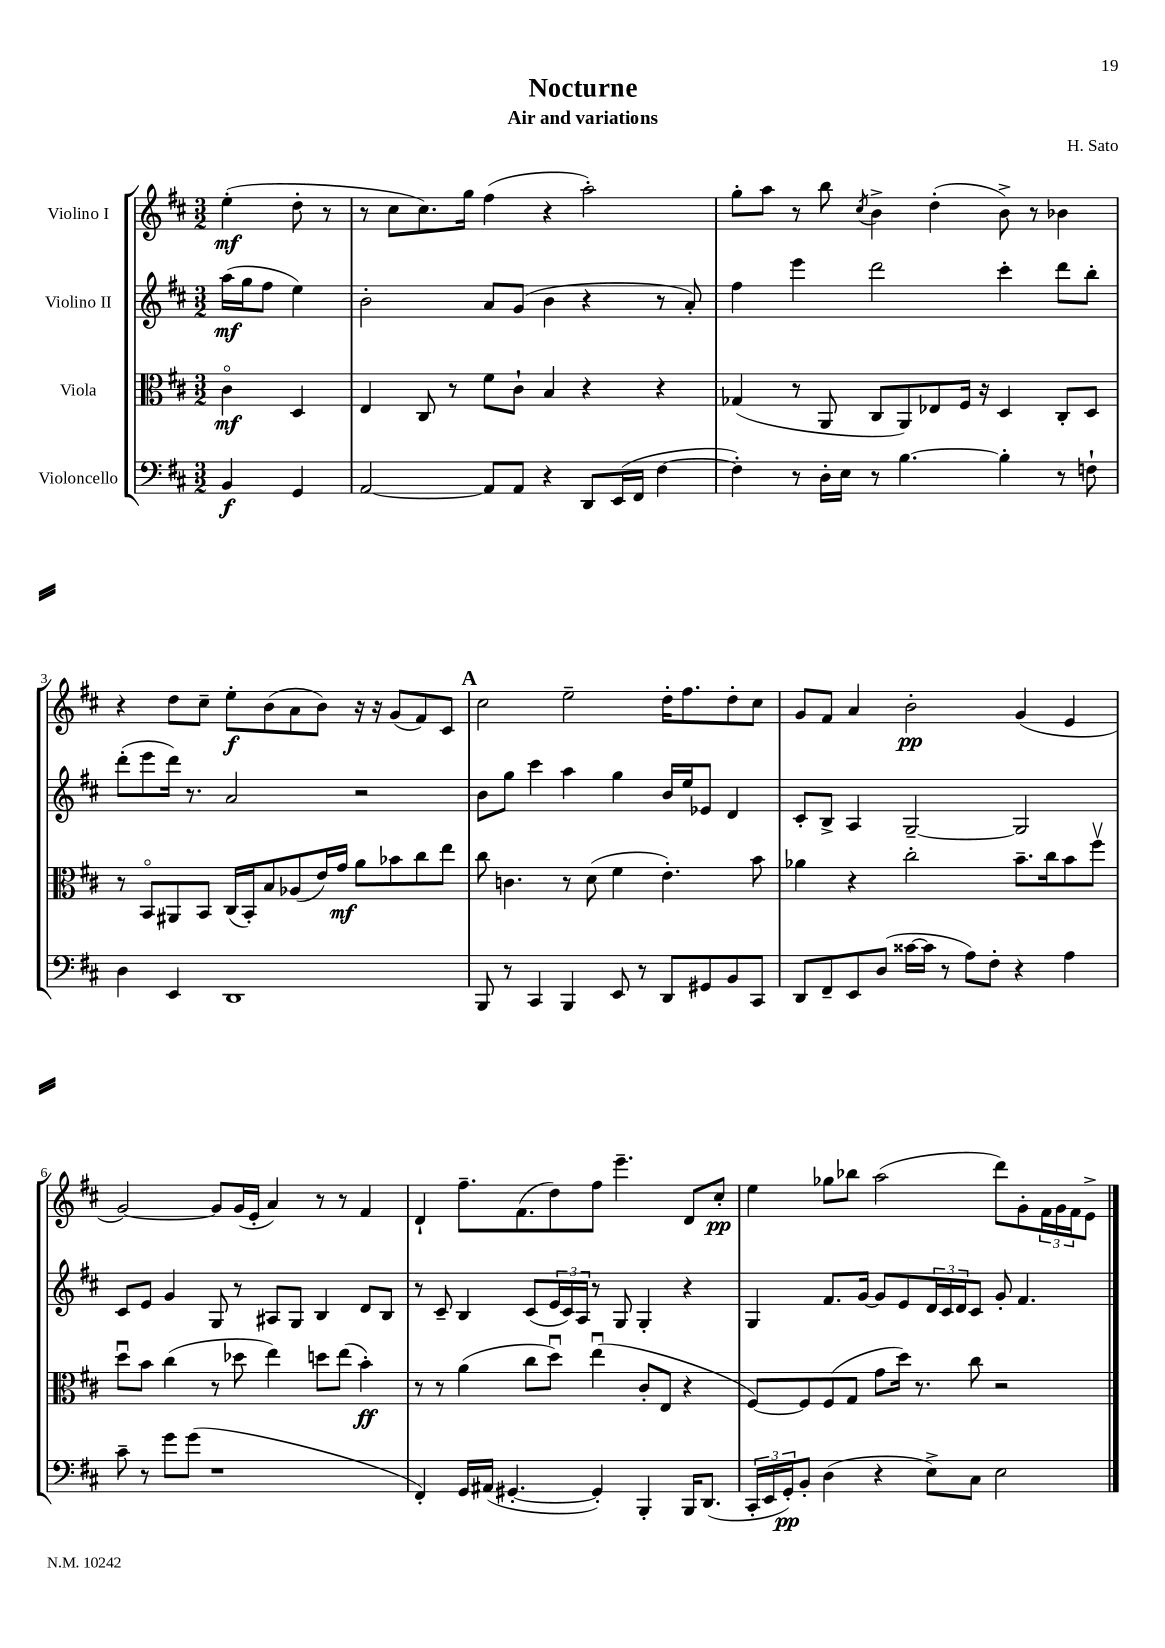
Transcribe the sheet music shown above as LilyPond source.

\header { title = "Nocturne" composer = "H. Sato" subtitle = "Air and variations" }
<<
\new StaffGroup <<
\new Staff = "s0" \with { instrumentName = "Violino I" } {
    \clef treble \key d \major \numericTimeSignature \time 3/2 \partial 2
    e''4-.\mf( d''8-. r8 |
    r8 cis''8 cis''8.) g''16 fis''4( r4 a''2-.) |
    g''8-. a''8 r8 b''8 \acciaccatura { cis''8 } b'4-> d''4-.( b'8->) r8 bes'4 |
    r4 d''8 cis''8-- e''8-.\f b'8( a'8 b'8) r16 r16 g'8( fis'8) cis'8 |
    \mark \markup { \bold "A" } cis''2 e''2-- d''16-. fis''8. d''8-. cis''8 |
    g'8 fis'8 a'4 b'2-.\pp g'4( e'4 |
    g'2~) g'8 g'16( e'16-. a'4) r8 r8 fis'4 |
    d'4-! fis''8.-- fis'8.( d''8) fis''8 e'''4.-- d'8 cis''8-.\pp |
    e''4 ges''8 bes''8 a''2( d'''8) g'8-. \tuplet 3/2 { fis'16 g'16 fis'16 } e'8-> \bar "|." |
}
\new Staff = "s1" \with { instrumentName = "Violino II" } {
    \clef treble \key d \major \numericTimeSignature \time 3/2 \partial 2
    a''16\mf( g''16 fis''8 e''4) |
    b'2-. a'8 g'8( b'4 r4 r8 a'8-.) |
    fis''4 e'''4 d'''2 cis'''4-. d'''8 b''8-. |
    d'''8-.( e'''8 d'''16) r8. a'2 r2 |
    \mark \markup { \bold "A" } b'8 g''8 cis'''4 a''4 g''4 b'16 e''16 ees'8 d'4 |
    cis'8-. b8-> a4 g2~-- g2 |
    cis'8 e'8 g'4 g8 r8 ais8 g8 b4 d'8 b8 |
    r8 cis'8-- b4 cis'8( \tuplet 3/2 { e'16 cis'16) a16 } r8 g8 g4-. r4 |
    g4 fis'8. g'16~ g'8 e'8 \tuplet 3/2 { d'16 cis'16 d'16 } cis'8 g'8-. fis'4. \bar "|." |
}
\new Staff = "s2" \with { instrumentName = "Viola" } {
    \clef alto \key d \major \numericTimeSignature \time 3/2 \partial 2
    cis'4\flageolet\mf d4 |
    e4 cis8 r8 fis'8 cis'8-! b4 r4 r4 |
    ges4( r8 a,8 cis8 a,8) ees8 fis16 r16 d4 cis8-. d8 |
    r8 b,8\flageolet ais,8 b,8 cis16( b,16-.) b8 aes8( e'16) g'16\mf a'8 bes'8 cis''8 e''8 |
    \mark \markup { \bold "A" } cis''8 c'4. r8 d'8( fis'4 e'4.-.) b'8 |
    aes'4 r4 cis''2-. b'8.-- cis''16 b'8 fis''8\upbow |
    d''8\downbow b'8 cis''4( r8 des''8 e''4) d''8 e''8( b'4-.\ff) |
    r8 r8 a'4( cis''8 d''8\downbow) e''4\downbow( cis'8-. e8 r4 |
    fis8~) fis8 fis8( g8 g'8 d''16) r8. cis''8 r2 \bar "|." |
}
\new Staff = "s3" \with { instrumentName = "Violoncello" } {
    \clef bass \key d \major \numericTimeSignature \time 3/2 \partial 2
    b,4\f g,4 |
    a,2~ a,8 a,8 r4 d,8 e,16( fis,16 fis4~ |
    fis4-.) r8 d16-. e16 r8 b4.~ b4-. r8 f8-! |
    d4 e,4 d,1 |
    \mark \markup { \bold "A" } b,,8 r8 cis,4 b,,4 e,8 r8 d,8 gis,8 b,8 cis,8 |
    d,8 fis,8-- e,8 d8( cisis'16~ cisis'16 r8 a8) fis8-. r4 a4 |
    cis'8-- r8 g'8 g'8( r1 |
    fis,4-.) g,16 ais,16( gis,4.~-. gis,4-.) b,,4-. b,,16 d,8.( |
    \tuplet 3/2 { cis,16-. e,16 g,16-.\pp) } b,8-. d4( r4 e8->) cis8 e2 \bar "|." |
}
>>
>>
